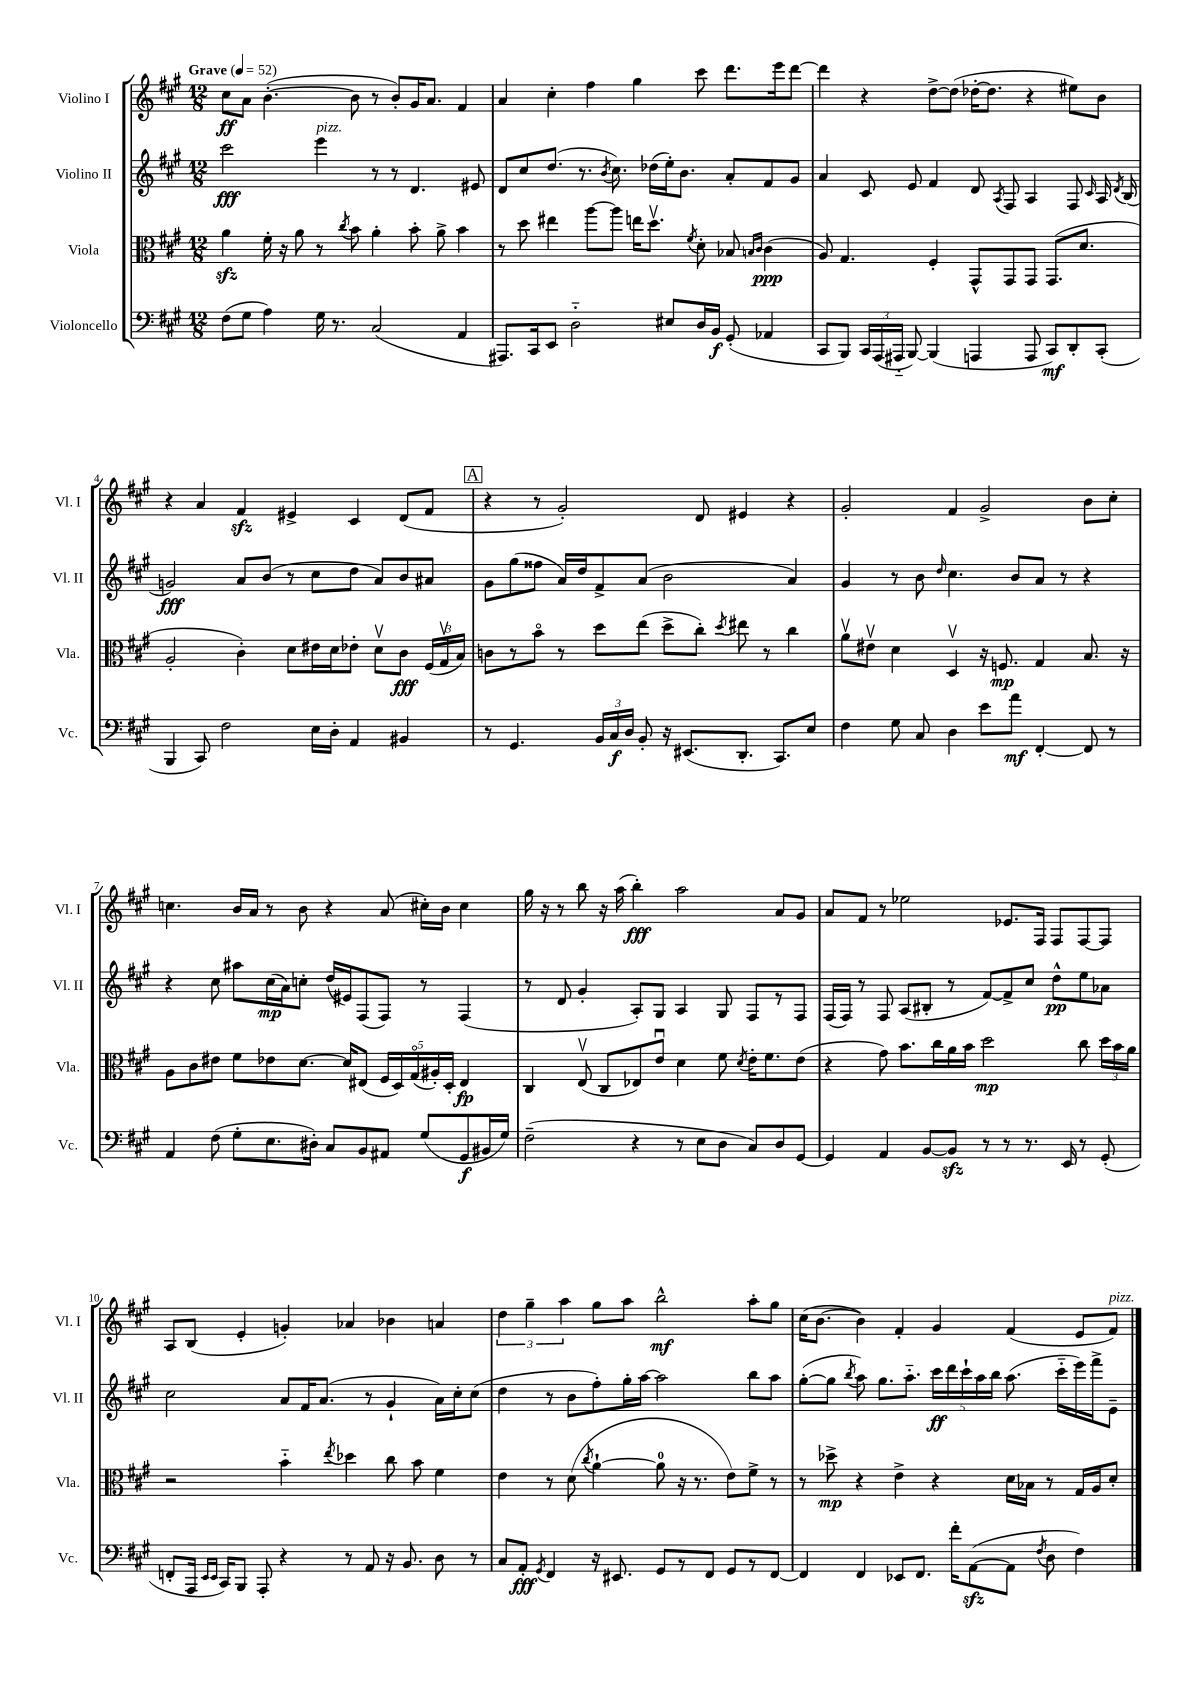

**kern	**dynam	**kern	**dynam	**kern	**dynam	**kern	**dynam
*part4	*part4	*part3	*part3	*part2	*part2	*part1	*part1
*staff4	*staff4	*staff3	*staff3	*staff2	*staff2	*staff1	*staff1
*I"Violoncello	*	*I"Viola	*	*I"Violino II	*	*I"Violino I	*
*I'Vc.	*	*I'Vla.	*	*I'Vl. II	*	*I'Vl. I	*
*clefF4	*	*clefC3	*	*clefG2	*	*clefG2	*
*k[f#c#g#]	*	*k[f#c#g#]	*	*k[f#c#g#]	*	*k[f#c#g#]	*
*M12/8	*	*M12/8	*	*M12/8	*	*M12/8	*
*MM52	*	*MM52	*	*MM52	*	*MM52	*
=1	=1	=1	=1	=1	=1	=1	=1
!	!	!	!	!	!	!LO:TX:a:B:t=Grave	!
(8F#\L	.	4azz\	.	2ccc#\	fff	8cc#\L	ff
8G#\J	.	.	.	.	.	8a\J	.
4A\)	.	16f#'\	.	.	.	([4.b'\	.
.	.	16r	.	.	.	.	.
.	.	8a\	.	.	.	.	.
!	!	!	!	!LO:TX:a:i:t=pizz.	!	!	!
16G#\	.	8r	.	4eee\	.	.	.
8.r	.	.	.	.	.	.	.
.	.	8qcc#/	.	.	.	.	.
.	.	8b\	.	.	.	8b\]	.
(2C#/	.	4a'\	.	8r	.	8r	.
.	.	.	.	8r	.	8b'/L)	.
.	.	8b'\	.	4.d/	.	16g#/K	.
.	.	.	.	.	.	8.a/J	.
.	.	8a^\	.	.	.	.	.
4AA/	.	4b\	.	.	.	4f#/	.
.	.	.	.	8e#X/	.	.	.
=2	=2	=2	=2	=2	=2	=2	=2
8.AAA#X/L)	.	8r	.	8d/L	.	4a/	.
.	.	8dd\	.	8cc#/	.	.	.
16CC#/k	.	.	.	.	.	.	.
8EE/J	.	4ee#X\	.	(8.dd/J	.	4cc#'\	.
2D\	.	.	.	.	.	.	.
.	.	.	.	8.r	.	.	.
.	.	[8aa\L	.	.	.	4ff#\	.
.	.	.	.	8qb/	.	.	.
.	.	8aa\J]	.	8.cc#\)	.	.	.
.	.	16een\KL	.	.	.	4gg#\	.
.	.	8.ddv\J	.	(16dd-X\LL	.	.	.
8E#X/L	.	.	.	16ee'\J)	.	.	.
.	.	.	.	8.b\J	.	.	.
.	.	8qf#/	.	.	.	.	.
16D/L	.	8d'\	.	.	.	8ccc#\	.
16BB/JJ	f	.	.	.	.	.	.
(8GG#'/	.	8B-X/	.	8a'/L	.	8.ddd\L	.
.	.	16qqBn/LL	.	.	.	.	.
.	.	16qqc#/JJ	.	.	.	.	.
4AA-X/	.	(4c#\	ppp	8f#/	.	.	.
.	.	.	.	.	.	16eee\k	.
.	.	.	.	8g#/J	.	[8ddd\J	.
=3	=3	=3	=3	=3	=3	=3	=3
8CC#/L	.	8A/)	.	4a/	.	4ddd\]	.
8BBB/J)	.	4.G#/	.	.	.	.	.
24CC#/LL	.	.	.	8c#/	.	4r	.
(24AAA/	.	.	.	.	.	.	.
24AAA#X/JJ	.	.	.	.	.	.	.
[8BBB/)	.	.	.	8e/	.	.	.
(4BBB/]	.	4F#'/	.	4f#/	.	[8dd^\L	.
.	.	.	.	.	.	(8dd\J]	.
4AAAn/	.	8GG#^^/L	.	8d/	.	[16dd-X'\KL	.
.	.	.	.	.	.	8.dd-\J]	.
.	.	.	.	8qA/	.	.	.
.	.	8GG#/	.	8F#/	.	.	.
8AAA/	.	8GG#/J	.	4A/	.	4r	.
8CC#/L)	mf	(8.GG#/L	.	.	.	.	.
8DD'/	.	.	.	8F#/	.	8ee#X\L)	.
.	.	8.d/J	.	.	.	.	.
.	.	.	.	16qqc#/	.	.	.
(8CC#'/J	.	.	.	16A/	.	8b\J	.
.	.	.	.	8qd/	.	.	.
.	.	.	.	(16B/	.	.	.
!!LO:LB:g=z
=4	=4	=4	=4	=4	=4	=4	=4
4BBB/	.	2A'/	.	2gn/)	fff	4r	.
8CC#/)	.	.	.	.	.	4a/	.
2F#\	.	.	.	.	.	.	.
.	.	4c#'\)	.	8a/L	.	4f#zz/	.
.	.	.	.	(8b/J	.	.	.
.	.	8d\L	.	8r	.	4e#X^/	.
16E\LL	.	16e#X\L	.	8cc#\L	.	.	.
16D'\JJ	.	16d\J	.	.	.	.	.
4AA/	.	8e-X'\J	.	8dd\J	.	4c#/	.
.	.	8dv\L	.	8a/L)	.	.	.
4BB#X/	.	8c#\J	fff	8b/	.	(8d/L	.
.	.	(24F#/LL	.	8a#X/J	.	8f#/J	.
.	.	24G#v/	.	.	.	.	.
.	.	24B/JJ)	.	.	.	.	.
!!LO:REH:place=s1:t=A
=5	=5	=5	=5	=5	=5	=5	=5
8r	.	8cn\L	.	8g#\L	.	4r	.
4.GG#/	.	8r	.	(8gg#\	.	.	.
.	.	8b\J	.	8ff##X\J	.	8r	.
.	.	8r	.	16a/LL)	.	2g#'/)	.
.	.	.	.	16dd/J	.	.	.
24BB/LL	.	8dd\L	.	8f#^/	.	.	.
24C#/	f	.	.	.	.	.	.
24D/JJ	.	.	.	.	.	.	.
8BB'/	.	(8ee\J	.	(8a/J	.	.	.
16r	.	8dd^\L	.	2b\	.	.	.
(8.EE#X/L	.	.	.	.	.	.	.
.	.	8cc#'\J)	.	.	.	8d/	.
.	.	8qdd/	.	.	.	.	.
8.DD'/J	.	8ee#X\	.	.	.	4e#X/	.
.	.	8r	.	.	.	.	.
8.CC#/L)	.	.	.	.	.	.	.
.	.	4cc#\	.	4a/)	.	4r	.
8E/J	.	.	.	.	.	.	.
=6	=6	=6	=6	=6	=6	=6	=6
4F#\	.	8av\L	.	4g#/	.	2g#'/	.
.	.	8e#Xv\J	.	.	.	.	.
8G#\	.	4d\	.	8r	.	.	.
8C#/	.	.	.	8b\	.	.	.
.	.	.	.	16qqdd/	.	.	.
4D\	.	4Dv/	.	4.cc#\	.	4f#/	.
8e\L	.	16r	.	.	.	2g#^/	.
.	.	8.Fn/	mp	.	.	.	.
8a\J	mf	.	.	8b/L	.	.	.
[4FF#'/	.	4G#/	.	8a/J	.	.	.
.	.	.	.	8r	.	.	.
8FF#/]	.	8.B/	.	4r	.	8b\L	.
8r	.	.	.	.	.	8cc#'\J	.
.	.	16r	.	.	.	.	.
!!LO:LB:g=z
=7	=7	=7	=7	=7	=7	=7	=7
4AA/	.	8A\L	.	4r	.	4.ccn\	.
.	.	8c#\	.	.	.	.	.
(8F#\	.	8e#X\J	.	8cc#\	.	.	.
8G#'\L	.	8f#\L	.	8aa#X\L	.	16b/LL	.
.	.	.	.	.	.	16a/JJ	.
8.E\	.	8e-X\	.	(16cc#\L	mp	8r	.
.	.	.	.	16a\J)	.	.	.
.	.	[8.d\J	.	8ccn'\J	.	8b\	.
16D#X'\Jk)	.	.	.	.	.	.	.
8C#/L	.	.	.	(16dd/LL	.	4r	.
.	.	16d/KL]	.	16e#X/J)	.	.	.
8BB/	.	(8E#X/J	.	(8F#/	.	.	.
8AA#X/J	.	20F#/LL	.	8F#/J)	.	(8a/	.
.	.	20D/)	.	.	.	.	.
.	.	(20G#/	.	.	.	.	.
(8G#/L	.	.	.	8r	.	16cc#X'\LL)	.
.	.	20A#X'/)	.	.	.	.	.
.	.	.	.	.	.	16b\JJ	.
.	.	20D'/JJ	.	.	.	.	.
8GG#/	f	4E#/	fp	(4F#/	.	4cc#\	.
16BB#X/L	.	.	.	.	.	.	.
16G#/JJ)	.	.	.	.	.	.	.
=8	=8	=8	=8	=8	=8	=8	=8
(2F#~\	.	4C#/	.	8r	.	16gg#\	.
.	.	.	.	.	.	16r	.
.	.	.	.	8d/	.	8r	.
.	.	(8Ev/	.	4g#'/	.	8bb\	.
.	.	8C#/L	.	.	.	16r	.
.	.	.	.	.	.	(16aa\	.
4r	.	8E-X/)	.	8A'/L)	.	4bb'\)	fff
.	.	8eu/J	.	8G#/J	.	.	.
8r	.	4d\	.	4A/	.	2aa\	.
8E\L	.	.	.	.	.	.	.
8D\J	.	8f#\	.	8G#/	.	.	.
.	.	8qd/	.	.	.	.	.
8C#/L)	.	16e'\KL	.	8F#/L	.	.	.
.	.	8.f#\	.	.	.	.	.
8D/	.	.	.	8r	.	8a/L	.
[8GG#/J	.	(8e\J	.	8F#/J	.	8g#/J	.
=9	=9	=9	=9	=9	=9	=9	=9
4GG#/]	.	4r	.	(16F#/LL	.	8a/L	.
.	.	.	.	16F#/JJ)	.	.	.
.	.	.	.	8r	.	8f#/J	.
4AA/	.	8g#\)	.	8F#/	.	8r	.
.	.	8.b\L	.	(8A/L	.	2ee-X\	.
[8BB/L	.	.	.	8B#X'/J	.	.	.
.	.	16cc#\L	.	.	.	.	.
8BBzz/J]	.	16a\	.	8r	.	.	.
.	.	16b\JJ	.	.	.	.	.
8r	.	2dd\	mp	[8f#/L)	.	.	.
8r	.	.	.	8f#^/]	.	8.e-X/L	.
8.r	.	.	.	8cc#/J	.	.	.
.	.	.	.	.	.	16F#/Jk	.
.	.	.	.	8dd^^\L	pp	8F#/L	.
16EE/	.	.	.	.	.	.	.
8r	.	8cc#\	.	8ee\	.	[8F#/	.
(8GG#'/	.	24dd\LL	.	8a-X\J	.	8F#/J]	.
.	.	24b\	.	.	.	.	.
.	.	24a\JJ	.	.	.	.	.
!!LO:LB:g=z
=10	=10	=10	=10	=10	=10	=10	=10
8FFn'/L	.	2r	.	2cc#\	.	8A/L	.
16AAA/Jk	.	.	.	.	.	(8B/J	.
16qqEE/LL	.	.	.	.	.	.	.
16qqEE/JJ	.	.	.	.	.	.	.
16CC#/KL)	.	.	.	.	.	.	.
8BBB/J	.	.	.	.	.	4e'/	.
8AAA'/	.	.	.	.	.	.	.
4r	.	4b\	.	8a/L	.	4gn'/)	.
.	.	.	.	16f#/K	.	.	.
.	.	.	.	(8.a/J	.	.	.
.	.	8qee/	.	.	.	.	.
8r	.	4dd-X\	.	.	.	4a-X/	.
8AA/	.	.	.	8r	.	.	.
16r	.	8cc#\	.	4g#`/	.	4b-X\	.
8.BB/	.	.	.	.	.	.	.
.	.	8b\	.	.	.	.	.
8D\	.	4f#\	.	16a\LL)	.	4an/	.
.	.	.	.	16cc#'\J	.	.	.
8r	.	.	.	(8cc#\J	.	.	.
=11	=11	=11	=11	=11	=11	=11	=11
8C#/L	.	4e\	.	4dd\	.	6dd\	.
8AA'/J	fff	.	.	.	.	.	.
.	.	.	.	.	.	6gg#~\	.
8qGG#/	.	.	.	.	.	.	.
4FF#/	.	8r	.	8r	.	.	.
.	.	.	.	.	.	6aa\	.
.	.	(8d\	.	8b\L	.	.	.
.	.	8qcc#/	.	.	.	.	.
16r	.	[4a`\	.	8ff#'\)	.	8gg#\L	.
8.EE#X/	.	.	.	.	.	.	.
.	.	.	.	16gg#'\L	.	8aa\J	.
.	.	.	.	[16aa\JJ	.	.	.
8GG#/L	.	8a\]	.	2aa\]	.	2bb^^\	mf
8r	.	16r	.	.	.	.	.
.	.	8.r	.	.	.	.	.
8FF#/J	.	.	.	.	.	.	.
8GG#/L	.	8e\L)	.	.	.	.	.
8r	.	8f#^\J	.	8bb\L	.	8aa'\L	.
[8FF#/J	.	8r	.	8aa\J	.	8gg#\J	.
=12	=12	=12	=12	=12	=12	=12	=12
4FF#/]	.	8r	.	([8gg#'\L	.	(16cc#\KL	.
.	.	.	.	.	.	[8.b\J	.
.	.	8dd-X^\	mp	8gg#\J]	.	.	.
.	.	.	.	8qbb/	.	.	.
4FF#/	.	4r	.	8aa\)	.	4b\])	.
.	.	.	.	8.gg#\L	.	.	.
8EE-X/L	.	4e^\	.	.	.	4f#'/	.
.	.	.	.	8.aa\J	.	.	.
8.FF#/J	.	.	.	.	.	.	.
.	.	4r	.	20ccc#\LL	ff	4g#/	.
.	.	.	.	20ddd\	.	.	.
16f#'\KL	.	.	.	.	.	.	.
.	.	.	.	20ccc#`\	.	.	.
([8AAzz\	.	.	.	.	.	.	.
.	.	.	.	20aa\	.	.	.
.	.	.	.	20bb\JJ	.	.	.
8AA\J]	.	16d\LL	.	(8.aa\	.	(4f#/	.
.	.	16B-X\JJ	.	.	.	.	.
8qF#/	.	.	.	.	.	.	.
8D\	.	8r	.	.	.	.	.
.	.	.	.	16ccc#\LL	.	.	.
4F#\)	.	16G#/LL	.	16eee\)	.	8e/L	.
.	.	16A/J	.	16fff#^\J	.	.	.
!	!	!	!	!	!	!LO:TX:a:i:t=pizz.	!
.	.	8d'/J	.	8e~\J	.	8f#/J)	.
==	==	==	==	==	==	==	==
*-	*-	*-	*-	*-	*-	*-	*-
